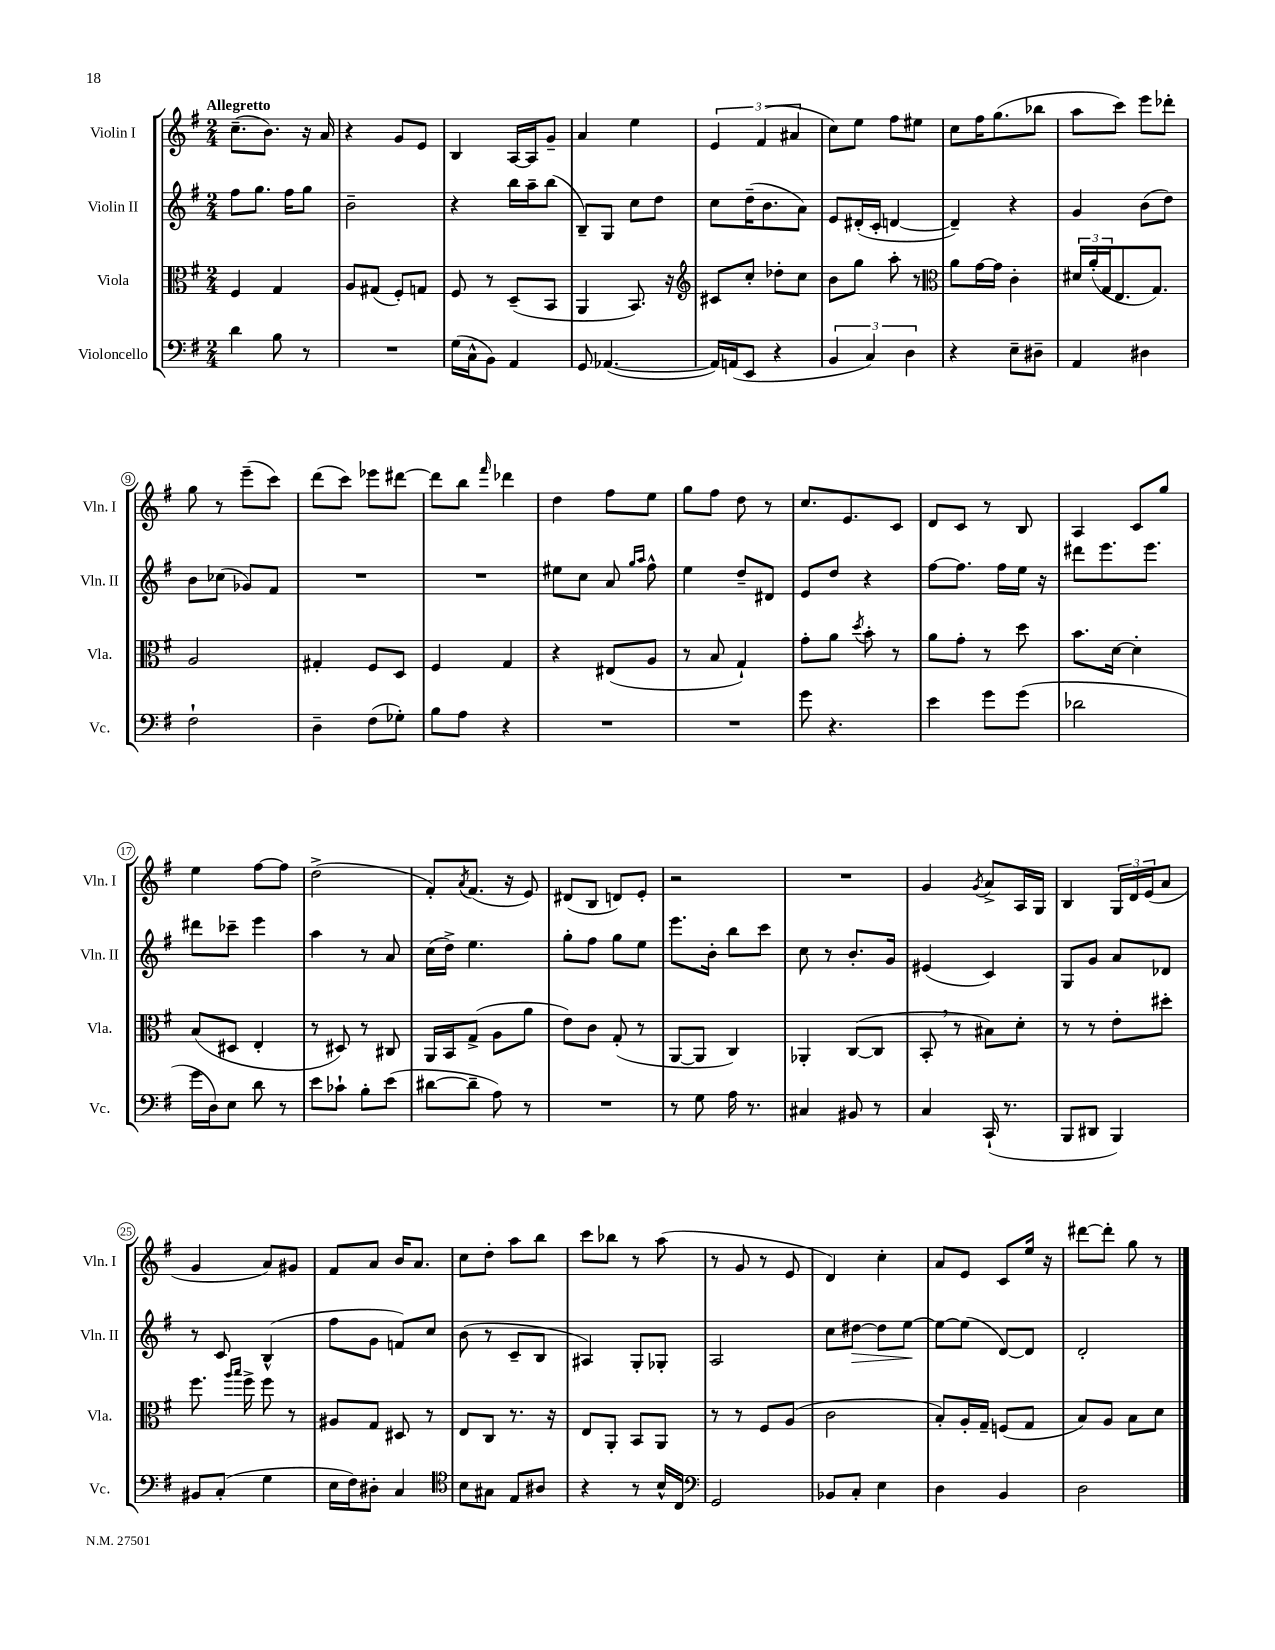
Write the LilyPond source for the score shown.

<<
\new StaffGroup <<
\new Staff = "s0" \with { instrumentName = "Violin I" shortInstrumentName = "Vln. I" } {
    \clef treble \key g \major \numericTimeSignature \time 2/4 \tempo "Allegretto"
    c''8.--( b'8.) r16 a'16 |
    r4 g'8 e'8 |
    b4 a16~ a16 g'8-- |
    a'4 e''4 |
    \tuplet 3/2 { e'4 fis'4( ais'4 } |
    c''8) e''8 fis''8 eis''8 |
    c''8 fis''16 g''8.( bes''8 |
    a''8 c'''8) e'''8 des'''8-. |
    g''8 r8 e'''8--( c'''8) |
    d'''8( c'''8) ees'''8 dis'''8~ |
    dis'''8 b''8 \grace { fis'''16 } des'''4 |
    d''4 fis''8 e''8 |
    g''8 fis''8 d''8 r8 |
    c''8. e'8. c'8 |
    d'8 c'8 r8 b8 |
    a4 c'8 g''8 |
    e''4 fis''8~ fis''8 |
    d''2->( |
    fis'8-.) \acciaccatura { a'8 } fis'8.( r16 e'8) |
    dis'8( b8 d'8) e'8-. |
    r2 |
    R2 |
    g'4 \acciaccatura { g'8 } a'8-> a16 g16 |
    b4 \tuplet 3/2 { g16 d'16 e'16( } a'8 |
    g'4 a'8) gis'8 |
    fis'8 a'8 b'16 a'8. |
    c''8 d''8-. a''8 b''8 |
    c'''8 bes''8 r8 a''8( |
    r8 g'8 r8 e'8 |
    d'4) c''4-. |
    a'8 e'8 c'8 e''16 r16 |
    dis'''8~ dis'''8-. g''8 r8 \bar "|." |
}
\new Staff = "s1" \with { instrumentName = "Violin II" shortInstrumentName = "Vln. II" } {
    \clef treble \key g \major \numericTimeSignature \time 2/4
    fis''8 g''8. fis''16 g''8 |
    b'2-- |
    r4 b''16 a''16-- b''8( |
    b8--) g8 c''8 d''8 |
    c''8 d''16--( b'8. a'8) |
    e'8 dis'16-.( c'16-. d'4~ |
    d'4--) r4 |
    g'4 b'8( d''8) |
    b'8 ces''8( ges'8) fis'8 |
    R2 |
    R2 |
    eis''8 c''8 a'8 \grace { g''16 a''16 } fis''8-^ |
    e''4 d''8-- dis'8 |
    e'8 d''8 r4 |
    fis''8~ fis''8. fis''16 e''16 r16 |
    dis'''8 e'''8. e'''8. |
    dis'''8 ces'''8-- e'''4 |
    a''4 r8 a'8 |
    c''16( d''16->) e''4. |
    g''8-. fis''8 g''8 e''8 |
    e'''8. b'16-. b''8 c'''8 |
    c''8 r8 b'8.-. g'16 |
    eis'4( c'4) |
    g8 g'8 a'8 des'8 |
    r8 c'8 b4-^( |
    fis''8 g'8 f'8) c''8 |
    b'8( r8 c'8-- b8 |
    ais4) g8-. ges8-. |
    a2 |
    c''8 dis''8~\> dis''8 e''8~\! |
    e''8~ e''8( d'8~) d'8 |
    d'2-. \bar "|." |
}
\new Staff = "s2" \with { instrumentName = "Viola" shortInstrumentName = "Vla." } {
    \clef alto \key g \major \numericTimeSignature \time 2/4
    fis4 g4 |
    a8 gis8( fis8-.) g8 |
    fis8 r8 d8--( b,8 |
    a,4 b,8.) r16 |
    \clef treble cis'8 c''8-. des''8-. c''8 |
    b'8 g''8 a''8-. r8 |
    \clef alto a'8 g'16~ g'16 c'4-. |
    \tuplet 3/2 { dis'16 a'16-.( g16 } e8. g8.) |
    a2 |
    gis4-. fis8 d8 |
    fis4 g4 |
    r4 eis8( a8 |
    r8 b8 g4-!) |
    g'8-. a'8 \acciaccatura { d''8 } b'8-. r8 |
    a'8 g'8-. r8 d''8 |
    b'8. d'16~ d'4-. |
    b8( dis8 e4-. |
    r8 dis8) r8 cis8 |
    a,16 b,16 g8->( a8 a'8 |
    e'8) c'8 g8-.( r8 |
    a,8~ a,8 c4) |
    aes,4-. c8~( c8 |
    b,8-. \breathe r8 bis8) d'8-. |
    r8 r8 e'8-. dis''8-. |
    fis''8. \grace { a''16 b''16 } fis''16-> fis''8 r8 |
    ais8 g8 dis8 r8 |
    e8 c8 r8. r16 |
    e8 a,8-. b,8 a,8 |
    r8 r8 fis8 a8( |
    c'2 |
    b8-.) a16-. g16-- f8( g8 |
    b8) a8 b8 d'8 \bar "|." |
}
\new Staff = "s3" \with { instrumentName = "Violoncello" shortInstrumentName = "Vc." } {
    \clef bass \key g \major \numericTimeSignature \time 2/4
    d'4 b8 r8 |
    R2 |
    g16( c16-^ b,8) a,4 |
    g,8 aes,4.~( |
    aes,16) a,16( e,8 r4 |
    \tuplet 3/2 { b,4 c4) d4 } |
    r4 e8-- dis8-- |
    a,4 dis4 |
    fis2-! |
    d4-- fis8( ges8-.) |
    b8 a8 r4 |
    R2 |
    R2 |
    g'8 r4. |
    e'4 g'8 g'8( |
    des'2 |
    g'16 d16) e8 d'8 r8 |
    e'8 ces'8-! b8-. e'8( |
    dis'8~ dis'8-- a8) r8 |
    R2 |
    r8 g8 a16 r8. |
    cis4 bis,8 r8 |
    c4 c,16-!( r8. |
    b,,8 dis,8 b,,4) |
    bis,8 c8-.( g4 |
    e16 fis16) dis8-. c4 |
    \clef tenor b8 gis8 e8 ais8 |
    r4 r8 b16-^ c16 |
    \clef bass g,2 |
    bes,8 c8-. e4 |
    d4 b,4 |
    d2 \bar "|." |
}
>>
>>
\layout { \context { \Score \override BarNumber.stencil = #(make-stencil-circler 0.1 0.3 ly:text-interface::print) } }
